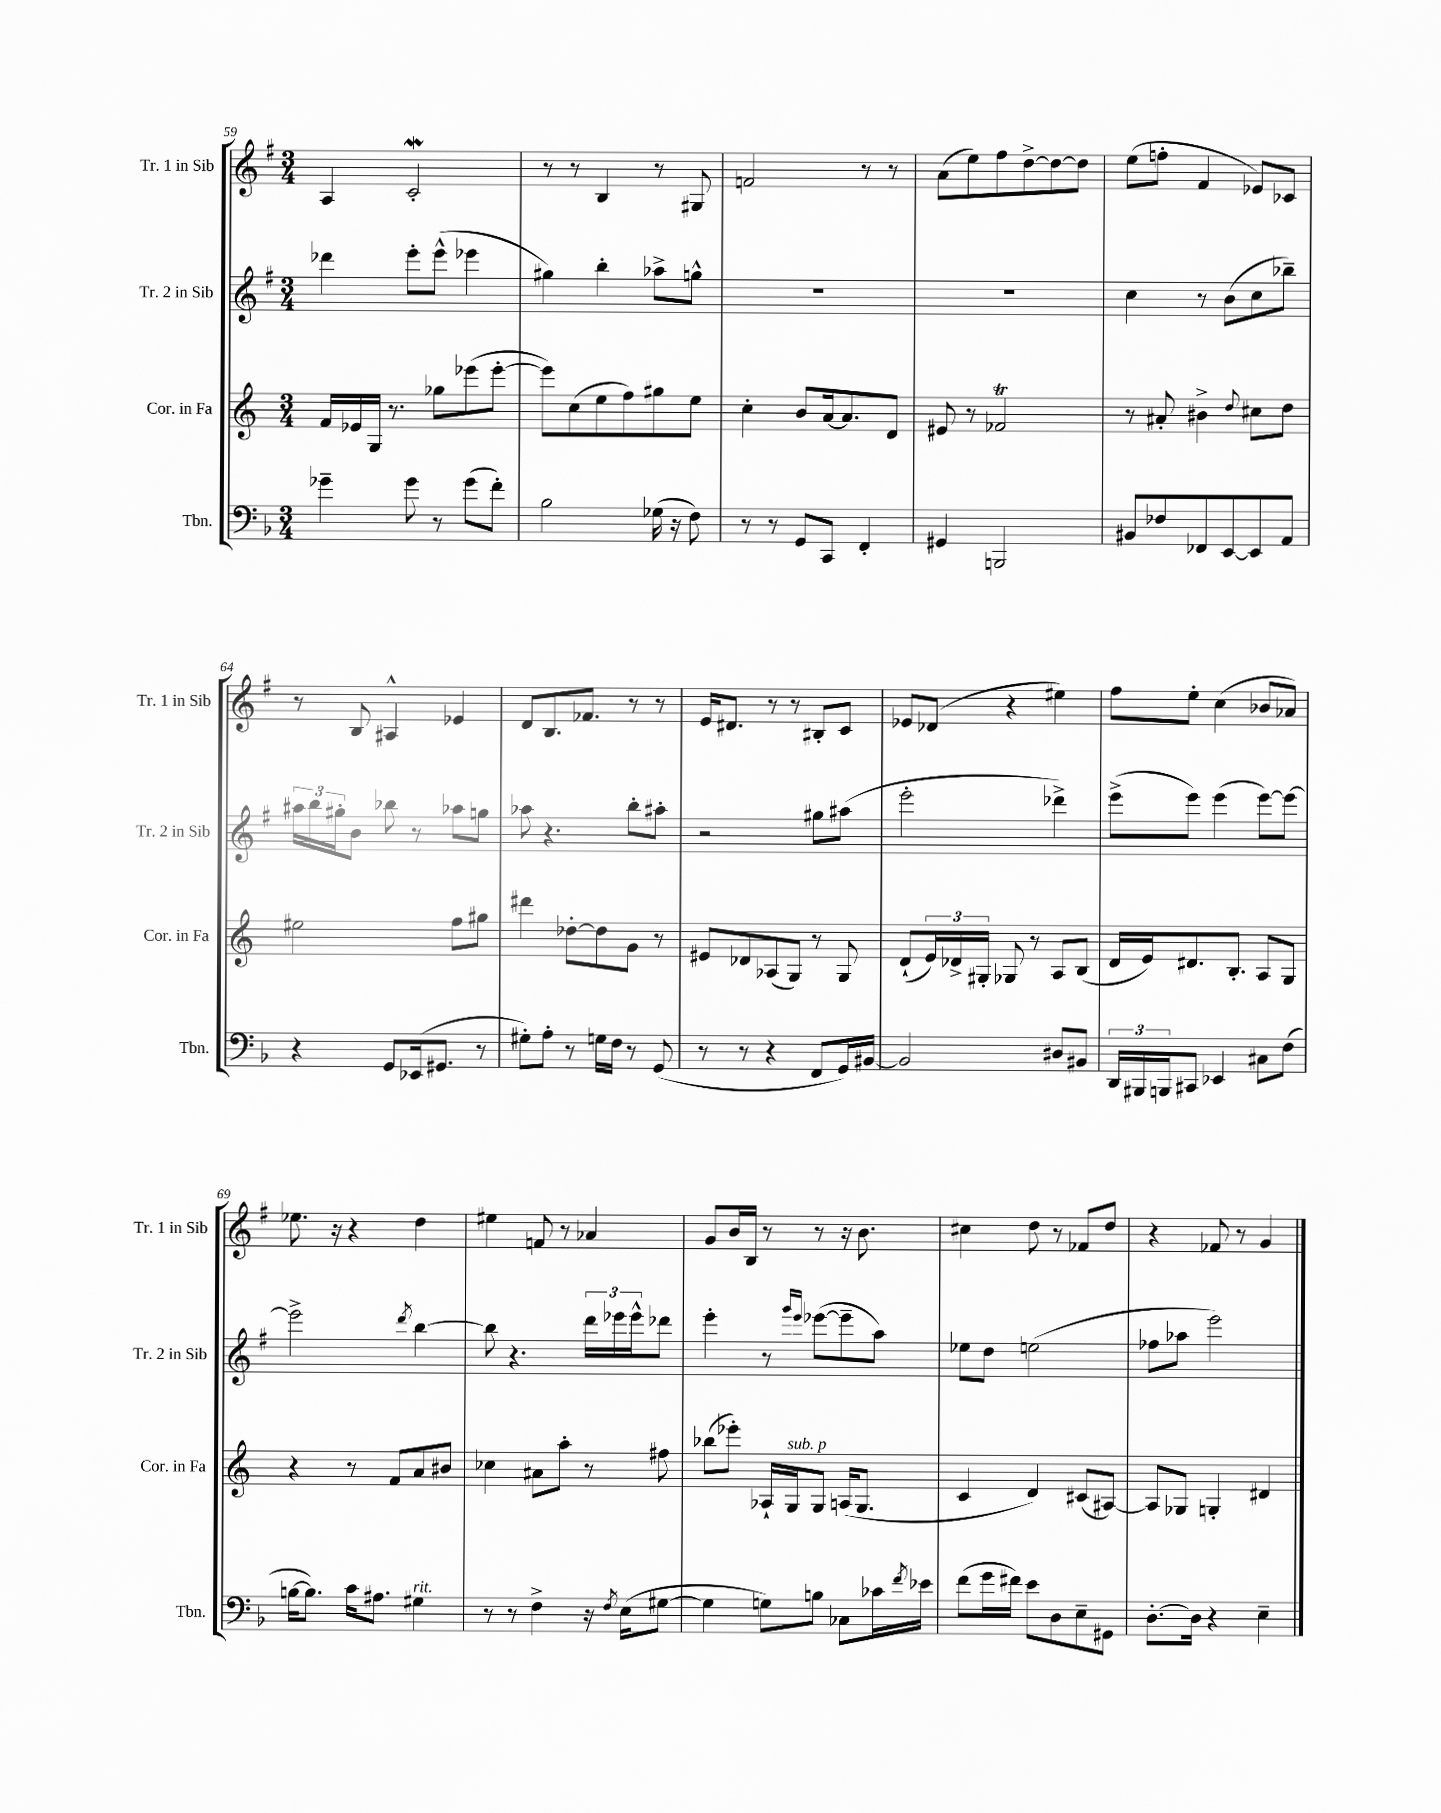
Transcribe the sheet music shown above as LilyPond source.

<<
\new StaffGroup <<
\new Staff = "s0" \with { instrumentName = "Tr. 1 in Sib" shortInstrumentName = "Tr. 1 in Sib" } {
    \clef treble \key g \major \numericTimeSignature \time 3/4
    a4 c'2-.\mordent |
    r8 r8 b4 r8 gis8 |
    f'2 r8 r8 |
    a'8( e''8) fis''8 d''8~-> d''8~ d''8 |
    e''8( f''8-. fis'4 ees'8) ces'8 |
    r8 b8 ais4-^ ees'4 |
    d'8 b8. fes'8. r8 r8 |
    e'16 dis'8. r8 r8 bis8-. c'8 |
    ees'8 des'8( r4 eis''4) |
    fis''8 e''8-. c''4( bes'8 aes'8) |
    ees''8. r16 r4 d''4 |
    eis''4 f'8 r8 aes'4 |
    g'8 b'16 b16 r8 r8 r16 b'8. |
    cis''4 d''8 r8 fes'8 d''8 |
    r4 fes'8 r8 g'4 \bar "|." |
}
\new Staff = "s1" \with { instrumentName = "Tr. 2 in Sib" shortInstrumentName = "Tr. 2 in Sib" } {
    \clef treble \key g \major \numericTimeSignature \time 3/4
    des'''4 e'''8-. e'''8-^( ees'''4 |
    gis''4) b''4-. aes''8-> g''8-^ |
    R2. |
    R2. |
    c''4 r8 b'8( c''8 bes''8--) |
    \tuplet 3/2 { ais''16 b''16 gis''16-. } b'8 bes''8 r8 aes''8 g''8 |
    aes''8 r4. b''8-. ais''8-. |
    r2 gis''8 ais''8( |
    e'''2-. des'''4->) |
    e'''8->( e'''8) e'''4( e'''8~) e'''8~ |
    e'''2-> \acciaccatura { d'''8 } b''4~ |
    b''8 r4. \tuplet 3/2 { d'''16 ees'''16 ees'''16-^ } des'''8 |
    e'''4-. r8 \grace { g'''16 e'''16 } ees'''8~( ees'''8-- a''8) |
    ees''8 d''8 e''2( |
    fes''8 aes''8 e'''2) \bar "|." |
}
\new Staff = "s2" \with { instrumentName = "Cor. in Fa" shortInstrumentName = "Cor. in Fa" } {
    \clef treble \key c \major \numericTimeSignature \time 3/4
    f'16 ees'16 g16 r8. ges''8 ees'''8( ees'''8~-. |
    ees'''8) c''8( e''8 f''8) gis''8 e''8 |
    c''4-. b'8 a'16~ a'8. d'8 |
    eis'8 r8 fes'2\trill |
    r8 ais'8-. bis'4-> \appoggiatura { d''8 } cis''8 d''8 |
    eis''2 f''8 gis''8 |
    dis'''4 des''8~-. des''8 g'8 r8 |
    eis'8 des'8 aes8( g8) r8 g8 |
    d'8-!( \tuplet 3/2 { e'16) des'16-> gis16-. } ges8 r8 a8 b8( |
    d'16 e'16) dis'8. b8.-. a8 g8 |
    r4 r8 f'8 a'8 bis'8 |
    ces''4 ais'8 a''8-. r8 fis''8 |
    bes''8( ees'''8-.) aes16-! g16^\markup { \italic "sub. p" } g8 a16( g8. |
    c'4 d'4) cis'8( ais8~) |
    ais8 ges8 g4-. dis'4 \bar "|." |
}
\new Staff = "s3" \with { instrumentName = "Tbn." shortInstrumentName = "Tbn." } {
    \clef bass \key f \major \numericTimeSignature \time 3/4
    ges'4-- ges'8 r8 ges'8( f'8-.) |
    bes2 ges16( r16 f8) |
    r8 r8 g,8 c,8 f,4-. |
    gis,4 b,,2 |
    bis,8 fes8 fes,8 e,8~ e,8 a,8 |
    r4 g,8 ees,16( gis,8. r8 |
    gis8-.) a8-. r8 g16 f16 r8 g,8( |
    r8 r8 r4 f,8 g,16) bis,16~ |
    bis,2 dis8 bis,8 |
    \tuplet 3/2 { d,16 bis,,16 b,,16 } cis,8 ees,4 cis8 f8( |
    b16~ b8.) c'16 ais8. gis4^\markup { \italic "rit." } |
    r8 r8 f4-> r16 \acciaccatura { f8 } e16( gis8~ |
    gis4 g8) b8 ces8 ces'16 \acciaccatura { f'8 } ees'16 |
    f'8( g'16 fis'16) e'8 d8 e8-- gis,8 |
    d8.~-. d16 r4 e4-- \bar "|." |
}
>>
>>
\layout { \context { \Score currentBarNumber = #59 } }
